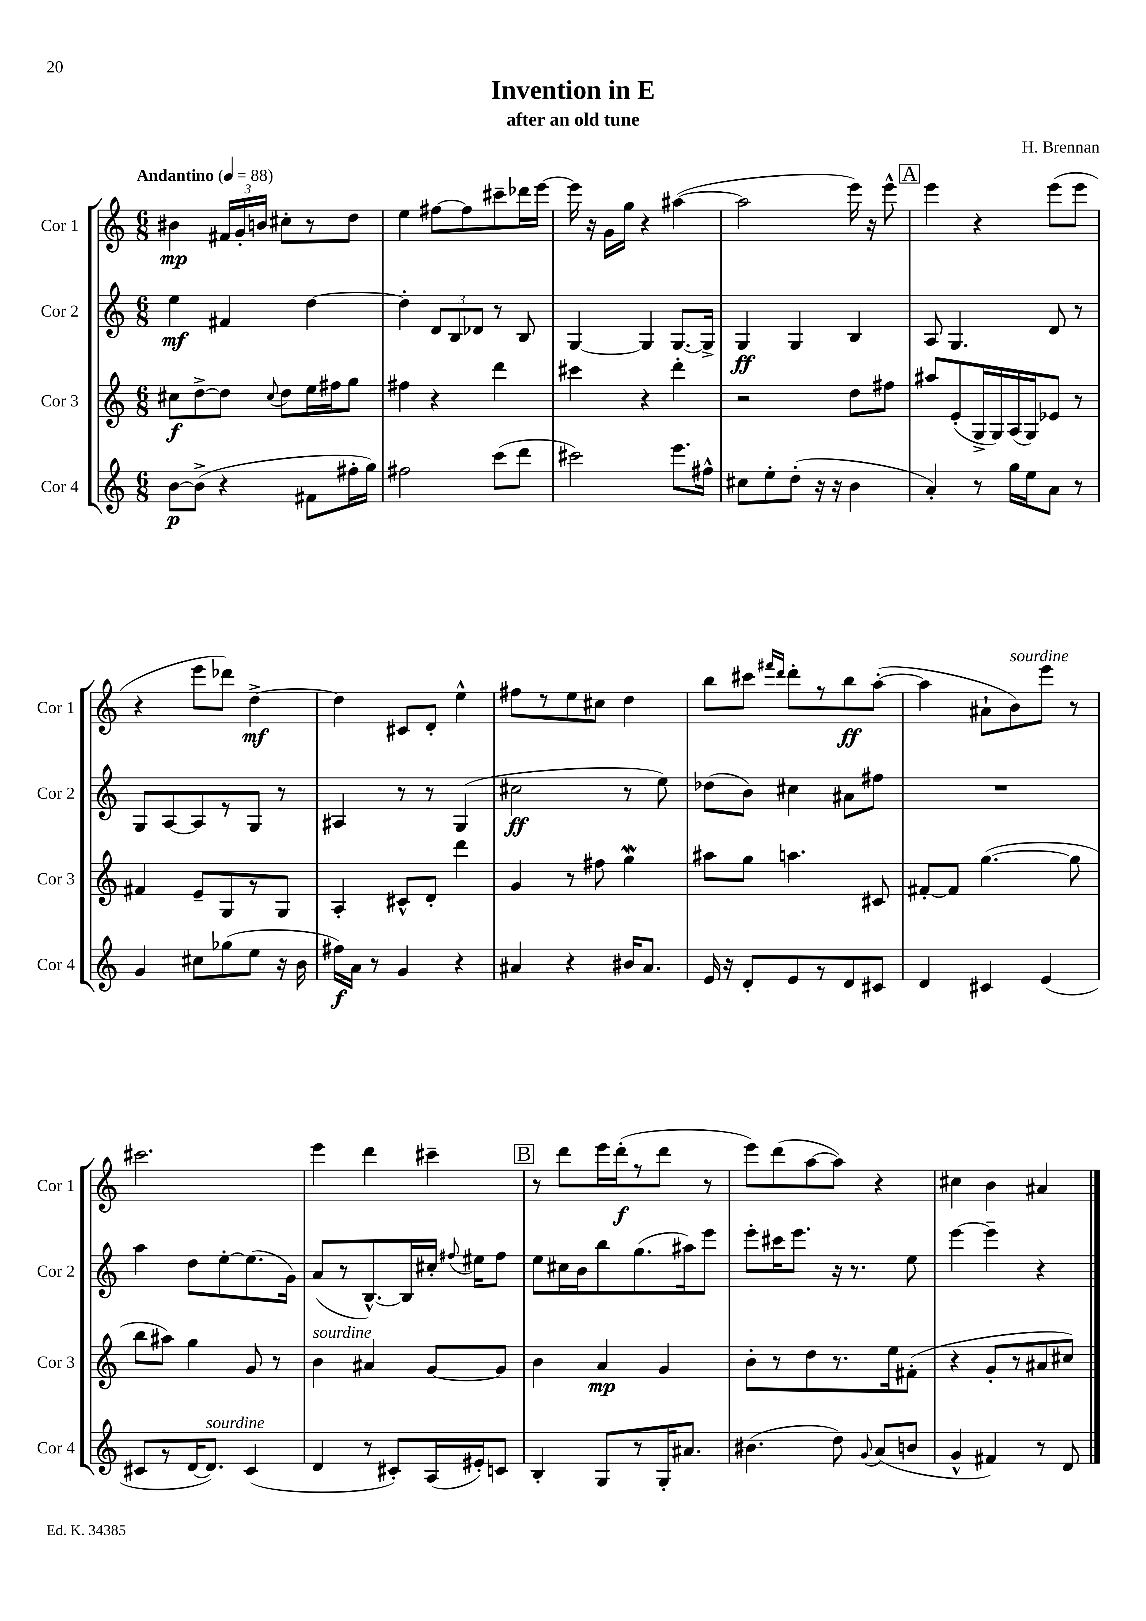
\header { title = "Invention in E" composer = "H. Brennan" subtitle = "after an old tune" }
<<
\new StaffGroup <<
\new Staff = "s0" \with { instrumentName = "Cor 1" shortInstrumentName = "Cor 1" } {
    \clef treble \key c \major \numericTimeSignature \time 6/8 \tempo "Andantino" 4 = 88
    \autoBeamOff bis'4\mp \tuplet 3/2 { fis'16[ g'16-. b'16] } cis''8[-. r8 d''8] |
    e''4 fis''8[~ fis''8 cis'''8-- des'''16 e'''16]~ |
    e'''16 r16 g'16[ g''16] r4 ais''4~( |
    ais''2 e'''16) r16 e'''8-^ |
    \mark \markup { \box "A" } e'''4 r4 e'''8[( e'''8] |
    r4 e'''8[ des'''8]) d''4~->\mf |
    d''4 cis'8[ d'8]-. e''4-^ |
    fis''8[ r8 e''8 cis''8] d''4 |
    b''8[ cis'''8] \grace { fis'''16[ d'''16] } d'''8[-. r8 b''8\ff a''8]~-.( |
    a''4 ais'8[-! b'8^\markup { \italic "sourdine" }) e'''8] r8 |
    cis'''2. |
    e'''4 d'''4 cis'''4-- |
    \mark \markup { \box "B" } r8 d'''8[ e'''16 d'''16-.\f( r8 d'''8] r8 |
    e'''8[) d'''8( a''8~ a''8]) r4 |
    cis''4 b'4 ais'4 \bar "|." |
}
\new Staff = "s1" \with { instrumentName = "Cor 2" shortInstrumentName = "Cor 2" } {
    \clef treble \key c \major \numericTimeSignature \time 6/8
    \autoBeamOff e''4\mf fis'4 d''4~ |
    d''4-. \tuplet 3/2 { d'8[ b8 des'8] } r8 b8 |
    g4~ g4 g8.[~ g16]-> |
    g4\ff g4 b4 |
    \mark \markup { \box "A" } a8 g4. d'8 r8 |
    g8[ a8~ a8 r8 g8] r8 |
    ais4 r8 r8 g4( |
    cis''2\ff r8 e''8) |
    des''8[( b'8]) cis''4 ais'8[ fis''8] |
    R2. |
    a''4 d''8[ e''8~-. e''8.( g'16]) |
    a'8[( r8 b8.~-^) b16 cis''16]-. \appoggiatura { fis''8 } eis''16[ fis''8] |
    \mark \markup { \box "B" } e''8[ cis''16 b'16 b''8 g''8.( ais''16) e'''8] |
    e'''8[-. cis'''16 e'''8.] r16 r8. e''8 |
    e'''4~ e'''4-- r4 \bar "|." |
}
\new Staff = "s2" \with { instrumentName = "Cor 3" shortInstrumentName = "Cor 3" } {
    \clef treble \key c \major \numericTimeSignature \time 6/8
    \autoBeamOff cis''8[\f d''8~-> d''8] \appoggiatura { cis''8 } d''8[ e''16 fis''16 g''8] |
    fis''4 r4 d'''4 |
    cis'''4 r4 d'''4-. |
    r2 d''8[ fis''8] |
    \mark \markup { \box "A" } ais''8[ e'8-.( g16-> g16) a16( g16) ees'8] r8 |
    fis'4 e'8[-- g8 r8 g8] |
    a4-. cis'8[-^ d'8]-. d'''4 |
    g'4 r8 fis''8 g''4\mordent |
    ais''8[ g''8] a''4. cis'8 |
    fis'8[~-. fis'8] g''4.~( g''8 |
    b''8[ ais''8]) g''4 g'8 r8 |
    b'4^\markup { \italic "sourdine" } ais'4 g'8[~ g'8] |
    \mark \markup { \box "B" } b'4 a'4\mp g'4 |
    b'8[-. r8 d''8 r8. e''16 fis'8]-.( |
    r4 g'8[-. r8 ais'8 cis''8]) \bar "|." |
}
\new Staff = "s3" \with { instrumentName = "Cor 4" shortInstrumentName = "Cor 4" } {
    \clef treble \key c \major \numericTimeSignature \time 6/8
    \autoBeamOff b'8[~\p b'8]->( r4 fis'8[ fis''16-. g''16]) |
    fis''2 c'''8[( d'''8] |
    cis'''2) e'''8.[ fis''16]-^ |
    cis''8[ e''8-. d''8]-.( r16 r16 b'4 |
    \mark \markup { \box "A" } a'4-.) r8 g''16[ e''16 a'8] r8 |
    g'4 cis''8[ ges''8( e''8] r16 b'16 |
    fis''16[\f) a'16] r8 g'4 r4 |
    ais'4 r4 bis'16[ ais'8.] |
    e'16 r16 d'8[-. e'8 r8 d'8 cis'8] |
    d'4 cis'4 e'4( |
    cis'8[ r8 d'16~ d'8.]^\markup { \italic "sourdine" }) cis'4( |
    d'4 r8 cis'8[-.) a16( eis'16-.) c'8] |
    \mark \markup { \box "B" } b4-. g8[ r8 g16-. ais'8.] |
    bis'4.( d''8) \appoggiatura { g'8 } a'8[( b'8] |
    g'4-^ fis'4) r8 d'8 \bar "|." |
}
>>
>>
\layout { \context { \Score \remove "Bar_number_engraver" } }
